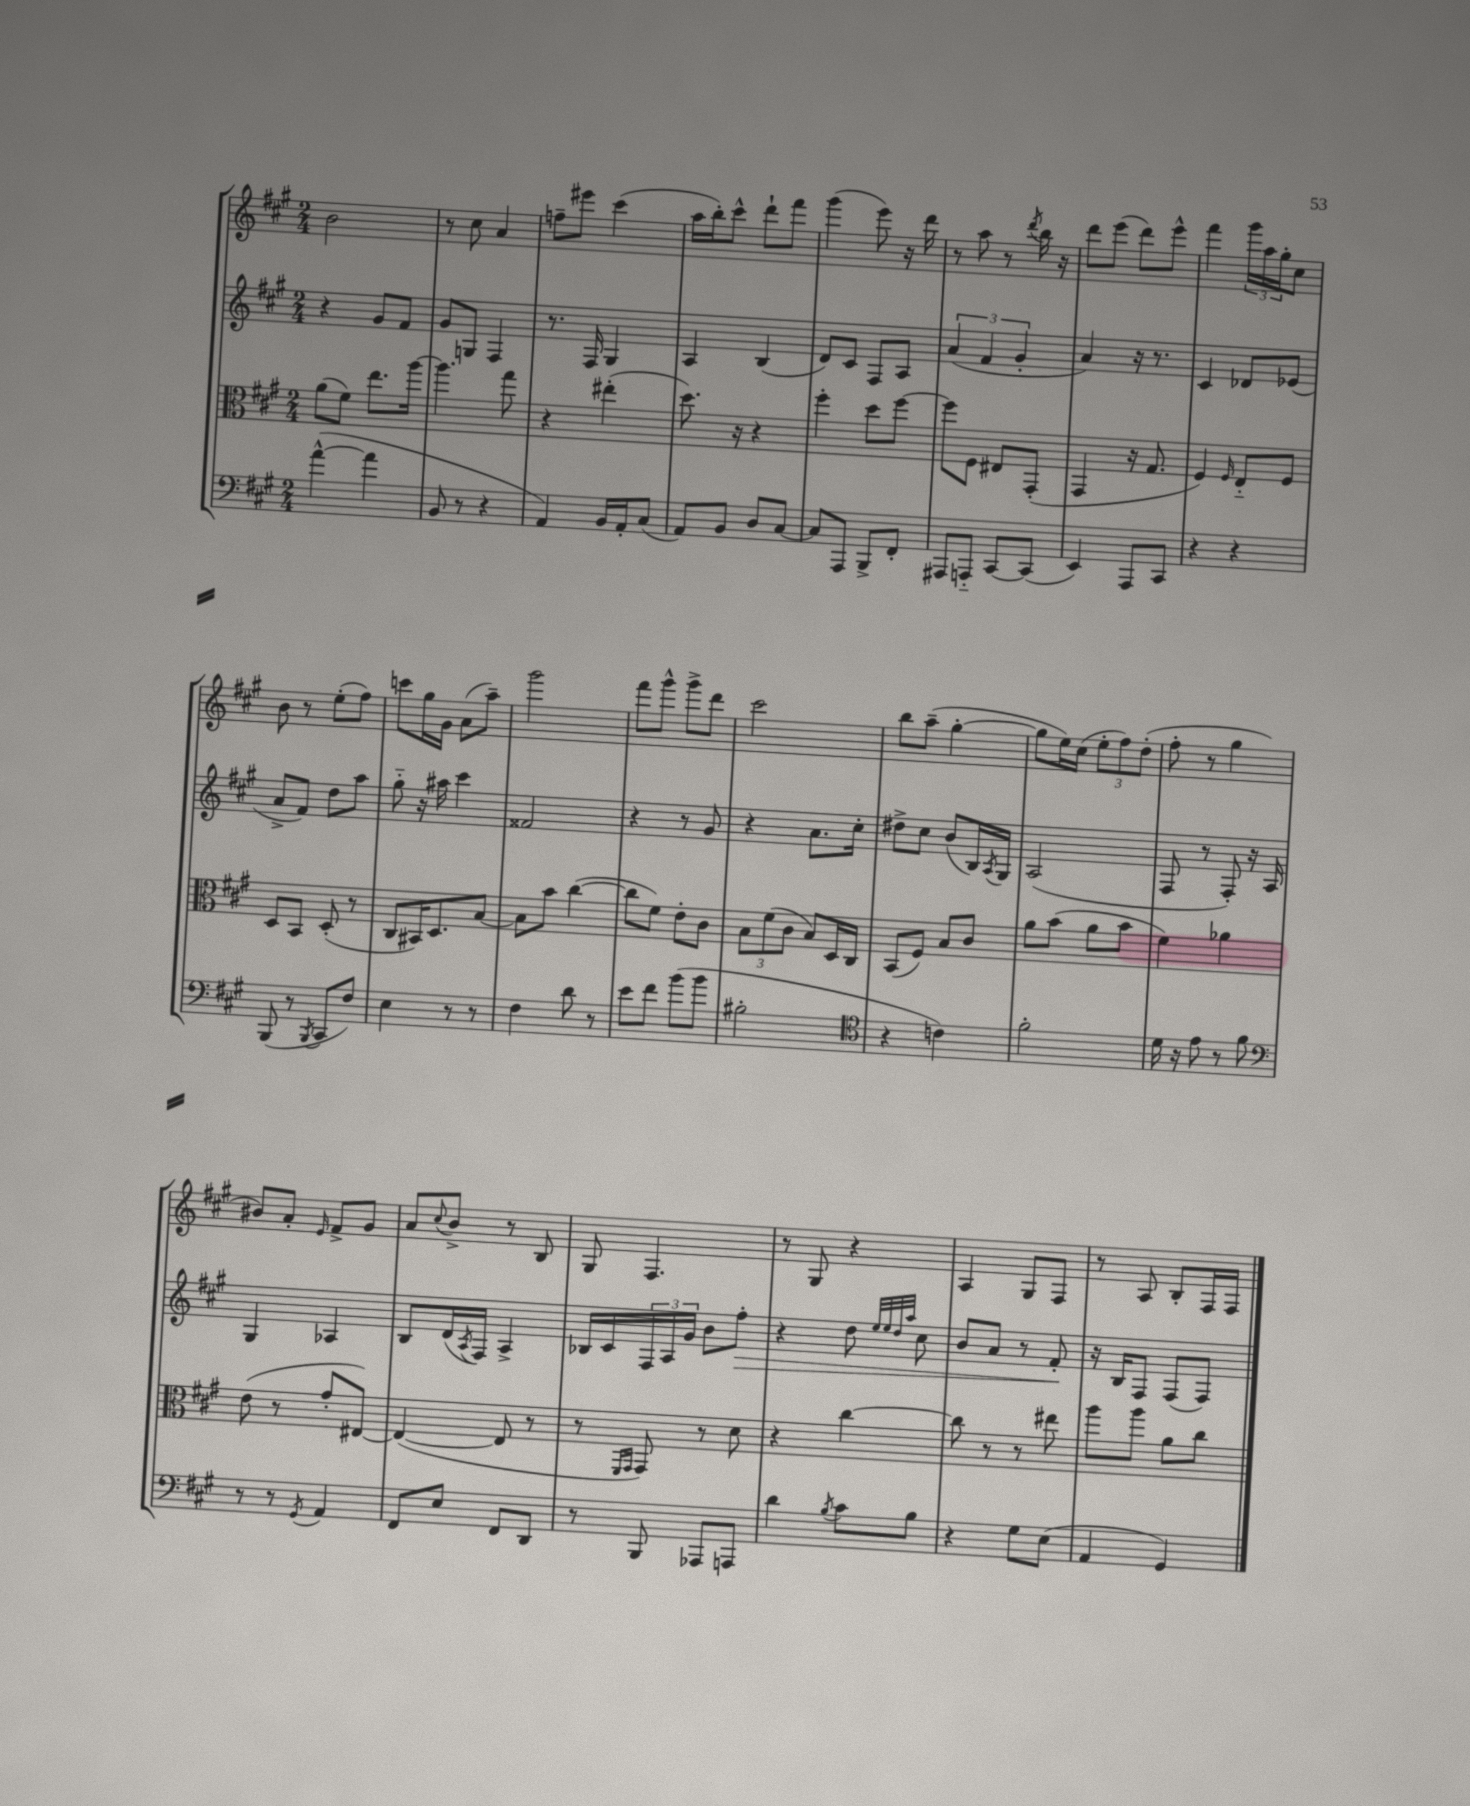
<<
\new StaffGroup <<
\new Staff = "s0" {
    \clef treble \key a \major \numericTimeSignature \time 2/4
    b'2 |
    r8 cis''8 a'4 |
    f''8-- eis'''8 cis'''4( |
    a''16 b''16-.) cis'''8-^ d'''8-! fis'''8 |
    gis'''4( e'''8) r16 d'''16 |
    r8 a''8 r8 \acciaccatura { d'''8 } b''16 r16 |
    d'''8 e'''8( d'''8) e'''8-^ |
    fis'''4 \tuplet 3/2 { gis'''16 a''16 gis''16-. } cis''8 |
    b'8 r8 e''8-.( fis''8) |
    c'''8 gis''16 gis'16 a'8( a''8--) |
    gis'''2 |
    fis'''8 gis'''8-^ gis'''8-> d'''8 |
    cis'''2 |
    b''8 a''8--( gis''4~-. |
    gis''8 e''16) cis''16( \tuplet 3/2 { e''8-. fis''8) d''8-.( } |
    fis''8-. r8 gis''4 |
    bis'8) a'8-. \grace { e'16 } fis'8-> gis'8 |
    a'8 \appoggiatura { cis''8 } b'8-> r8 b8 |
    gis8 fis4. |
    r8 gis8 r4 |
    a4 gis8 fis8 |
    r8 a8 b8-. fis16 fis16 \bar "|." |
}
\new Staff = "s1" {
    \clef treble \key a \major \numericTimeSignature \time 2/4
    r4 gis'8 fis'8 |
    gis'8 g8 fis4 |
    r8. fis16 gis4 |
    a4 b4( |
    d'8) cis'8 fis8 a8 |
    \tuplet 3/2 { a'4( fis'4 gis'4-. } |
    a'4) r16 r8. |
    cis'4 des'8 ees'8( |
    a'8-> fis'8) d''8 a''8 |
    gis''8-_ r16 ais''16 cis'''4 |
    fisis'2 |
    r4 r8 gis'8 |
    r4 a'8. cis''16-. |
    dis''8-> cis''8 b'8( b16) \acciaccatura { a8 } gis16 |
    a2( |
    fis8 r8 fis8-.) r16 a16 |
    gis4 aes4 |
    b8 d'16( \acciaccatura { a8 } fis16) a4-> |
    bes16 cis'16 \tuplet 3/2 { fis16 a16 gis'16 } b'8 fis''8-.\> |
    r4 d''8 \grace { e''32 e''32 d''32 a''32 } cis''8 |
    b'8 a'8 r8 fis'8-.\! |
    r16 b16 fis8 fis8( fis8) \bar "|." |
}
\new Staff = "s2" {
    \clef alto \key a \major \numericTimeSignature \time 2/4
    a'8( fis'8) e''8. a''16~ |
    a''4. gis''8 |
    r4 eis''4-.( |
    d''8.) r16 r4 |
    fis''4-. d''8 fis''8~ |
    fis''8 fis8 eis8 gis,8-.( |
    gis,4 r16 gis8. |
    fis4) \grace { fis16 } e8-_ fis8 |
    d8 b,8 d8-.( r8 |
    cis8 bis,16) d8. b8~ |
    b8 b'8 cis''4~( |
    cis''8 fis'8) e'8-. cis'8 |
    \tuplet 3/2 { b8 fis'8( cis'8 } b8) d16 cis16 |
    b,8( fis8) b8 cis'8 |
    a'8 b'8( a'8 b'8 |
    fis'4) aes'4 |
    e'8( r8 gis'8-. eis8~) |
    eis4~( eis8 r8 |
    r8 \grace { fis,16 gis,16 } gis,8) r8 d'8 |
    r4 cis''4~ |
    cis''8 r8 r8 eis''8 |
    a''8 a''8 a'8 cis''8 \bar "|." |
}
\new Staff = "s3" {
    \clef bass \key a \major \numericTimeSignature \time 2/4
    a'4~-^( a'4 |
    b,8 r8 r4 |
    a,4) b,16 a,16-. cis8( |
    a,8) b,8 d8 cis8~ |
    cis8 a,,8 b,,8-> fis,8-. |
    ais,,8 a,,8-_ cis,8~ cis,8( |
    e,4) a,,8 cis,8 |
    r4 r4 |
    b,,8( r8 \acciaccatura { b,,8 } cis,8 fis8) |
    e4 r8 r8 |
    fis4 d'8 r8 |
    e'8 fis'8 b'8( b'8 |
    bis2-. |
    \clef tenor r4 c'4) |
    fis'2-. |
    d'16 r16 e'8 r8 fis'8 |
    \clef bass r8 r8 \acciaccatura { gis,8 } a,4 |
    fis,8 e8 fis,8 d,8 |
    r8 b,,8 aes,,8 a,,8 |
    d'4 \acciaccatura { b8 } cis'8 b8 |
    r4 gis8 e8( |
    a,4 gis,4) \bar "|." |
}
>>
>>
\layout { \context { \Score \remove "Bar_number_engraver" } }
